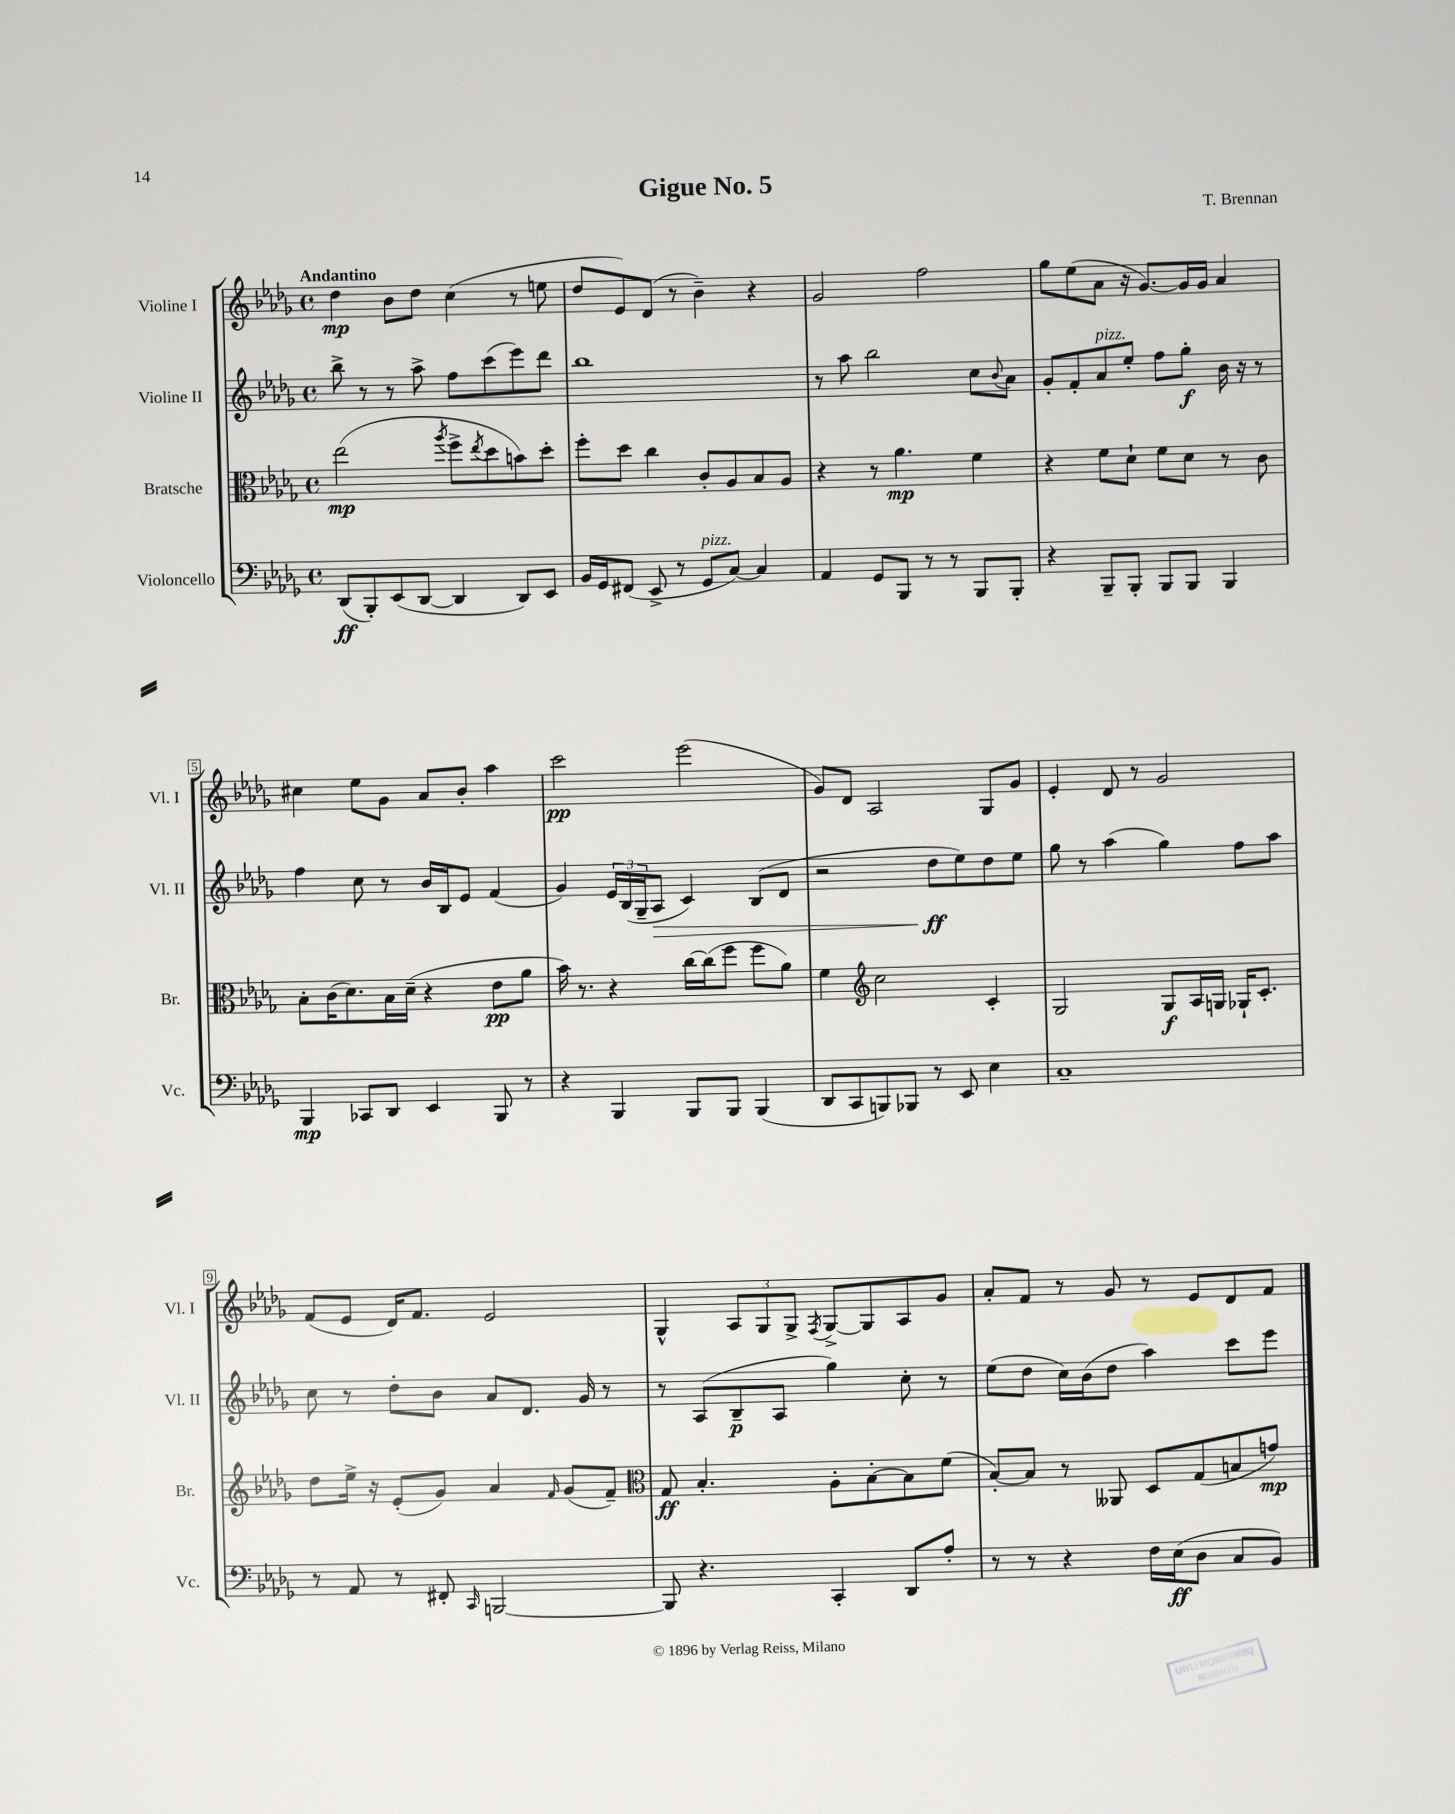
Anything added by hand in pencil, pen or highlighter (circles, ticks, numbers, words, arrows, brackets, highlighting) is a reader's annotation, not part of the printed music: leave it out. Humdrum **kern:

**kern	**kern	**kern	**kern
*staff4	*staff3	*staff2	*staff1
*clefF4	*clefC3	*clefG2	*clefG2
*k[b-e-a-d-g-]	*k[b-e-a-d-g-]	*k[b-e-a-d-g-]	*k[b-e-a-d-g-]
*M4/4	*M4/4	*M4/4	*M4/4
*met(c)	*met(c)	*met(c)	*met(c)
(8DD-/L	(2ee-\	8bb-^\	4dd-\
8BBB-'/)	.	8r	.
(8EE-/	.	8r	8b-\L
[8DD-/J	.	8aa-^\	8dd-\J
.	8qaa-/	.	.
4DD-/]	8ff^\L	8ff\L	(4cc\
.	8qee-/	.	.
.	8dd-\	(8ccc\	.
8DD-/L)	8b\)	8eee-\)	8r
8EE-/J	8dd-'\J	8ddd-\J	8ee\
=	=	=	=
16BB-/LL	8ff'\L	1bb-	8dd-/L
16GG-/J	.	.	.
(8FF#/J	8dd-\J	.	8e-/)
8EE-^/	4cc\	.	(8d-/J
8r	.	.	8r
8GG-/L	8c'/L	.	4b-~\)
[8C/J)	8A-/	.	.
4C/]	8B-/	.	4r
.	8A-/J	.	.
=	=	=	=
4AA-/	4r	8r	2g-/
.	.	8aa-\	.
8GG-/L	8r	2bb-\	.
8BBB-/J	4.a-\	.	.
8r	.	.	2ff\
8r	.	.	.
8BBB-/L	4f\	8cc\L	.
.	.	8qqb-/	.
8BBB-'/J	.	8a-\J	.
=	=	=	=
4r	4r	8g-'/L	8gg-\L
.	.	8f'/	(8ee-\
8BBB-~/L	8f\L	8a-/	8a-\J
8BBB-'/J	8d-`\J	8ee-'/J	16r
.	.	.	[8.g-/L)
8BBB-/L	8f\L	8ff\L	.
8BBB-/J	8d-\J	8gg-'\J	16g-/]L
.	.	.	16g-/JJ
4BBB-/	8r	16b-\	4a-/
.	.	16r	.
.	8c\	8r	.
=	=	=	=
4BBB-/	8B-'\L	4ff\	4cc#\
.	(16c\K	.	.
.	8.d-\)	.	.
8CC-/L	.	8cc\	8ee-\L
8DD-/J	16B-\L	8r	8g-\J
.	(16d-~\JJ	.	.
4EE-/	4r	16b-/LL	8a-/L
.	.	16B-/J	.
.	.	8e-/J	8b-'/J
8BBB-/	8e-\L	(4f/	4aa-\
8r	8a-\J	.	.
=	=	=	=
4r	16b-\)	4g-/)	2ccc\
.	8.r	.	.
4BBB-/	4r	24e-/LL	.
.	.	(24B-/	.
.	.	24G-~/J	.
.	.	8A-/J	.
8BBB-/L	[16cc\LL	4c/)	(2eee-\
.	(16cc\]J	.	.
8BBB-/J	8ff\J	.	.
(4BBB-/	8ff\L	(8B-/L	.
.	8a-\J)	8d-/J	.
=	=	=	=
8DD-/L	4f\	2r	8g-/L)
8CC/	.	.	8d-/J
*	*clefG2	*	*
8BBB/)	2cc\	.	2A-/
8BBB-/J	.	.	.
8r	.	8dd-\L	.
8EE-/	.	8ee-\)	.
4E-\	4c'/	8dd-\	8G-/L
.	.	8ee-\J	8g-/J
=	=	=	=
1C~	2G-/	8gg-\	4e-'/
.	.	8r	.
.	.	(4aa-\	8d-/
.	.	.	8r
.	8G-/L	4gg-\)	2g-/
.	16A-/L	.	.
.	16G/JJ	.	.
.	16G-`/LK	8ff\L	.
.	8.c'/J	.	.
.	.	8aa-\J	.
=	=	=	=
8r	8dd-\L	8cc\	(8f/L
8AA-/	16ee-^\Jk	8r	8e-/J
.	16r	.	.
8r	(8e-'/L	8dd-'\L	16d-/LK)
.	.	.	8.f/J
8FF#'/	8g-/J)	8b-\J	.
16qqCC/	.	.	.
[2BBB/	4a-/	8a-/L	2e-/
.	.	8.d-/J	.
.	16qqf/	.	.
.	(8g-/L	.	.
.	.	16g-/	.
.	8f~/J)	8r	.
=	=	=	=
*	*clefC3	*	*
8BBB/]	8G-/	8r	4G-^^/
4.r	4.B-'/	(8A-/L	.
.	.	8B-~/	12A-/L
.	.	.	12G-/
.	.	8A-/J	.
.	.	.	12G-^/J
.	.	.	8qF/
4CC'/	8A-'\L	4gg-\)	[8G-^/L
.	[8B-'\	.	8G-/]
8DD-/L	8B-\]	8cc'\	8A-/
8A-'/J	(8f\J	8r	8g-/J
=	=	=	=
8r	[8B-'/L)	(8ee-\L	8a-'/L
8r	8B-/]J	8dd-\J	8f/J
4r	8r	16cc\LL)	8r
.	.	(16b-\J	.
.	8AA--/	8dd-\J	8g-/
16F\LL	8D-/L	4aa-\)	8r
(16E-\J	.	.	.
8D-\J	(8G-/	.	8e-/L
8C/L	8B/	8ccc\L	8d-/
8BB-/J)	8g/J)	8eee-\J	8f/J
==	==	==	==
*-	*-	*-	*-
